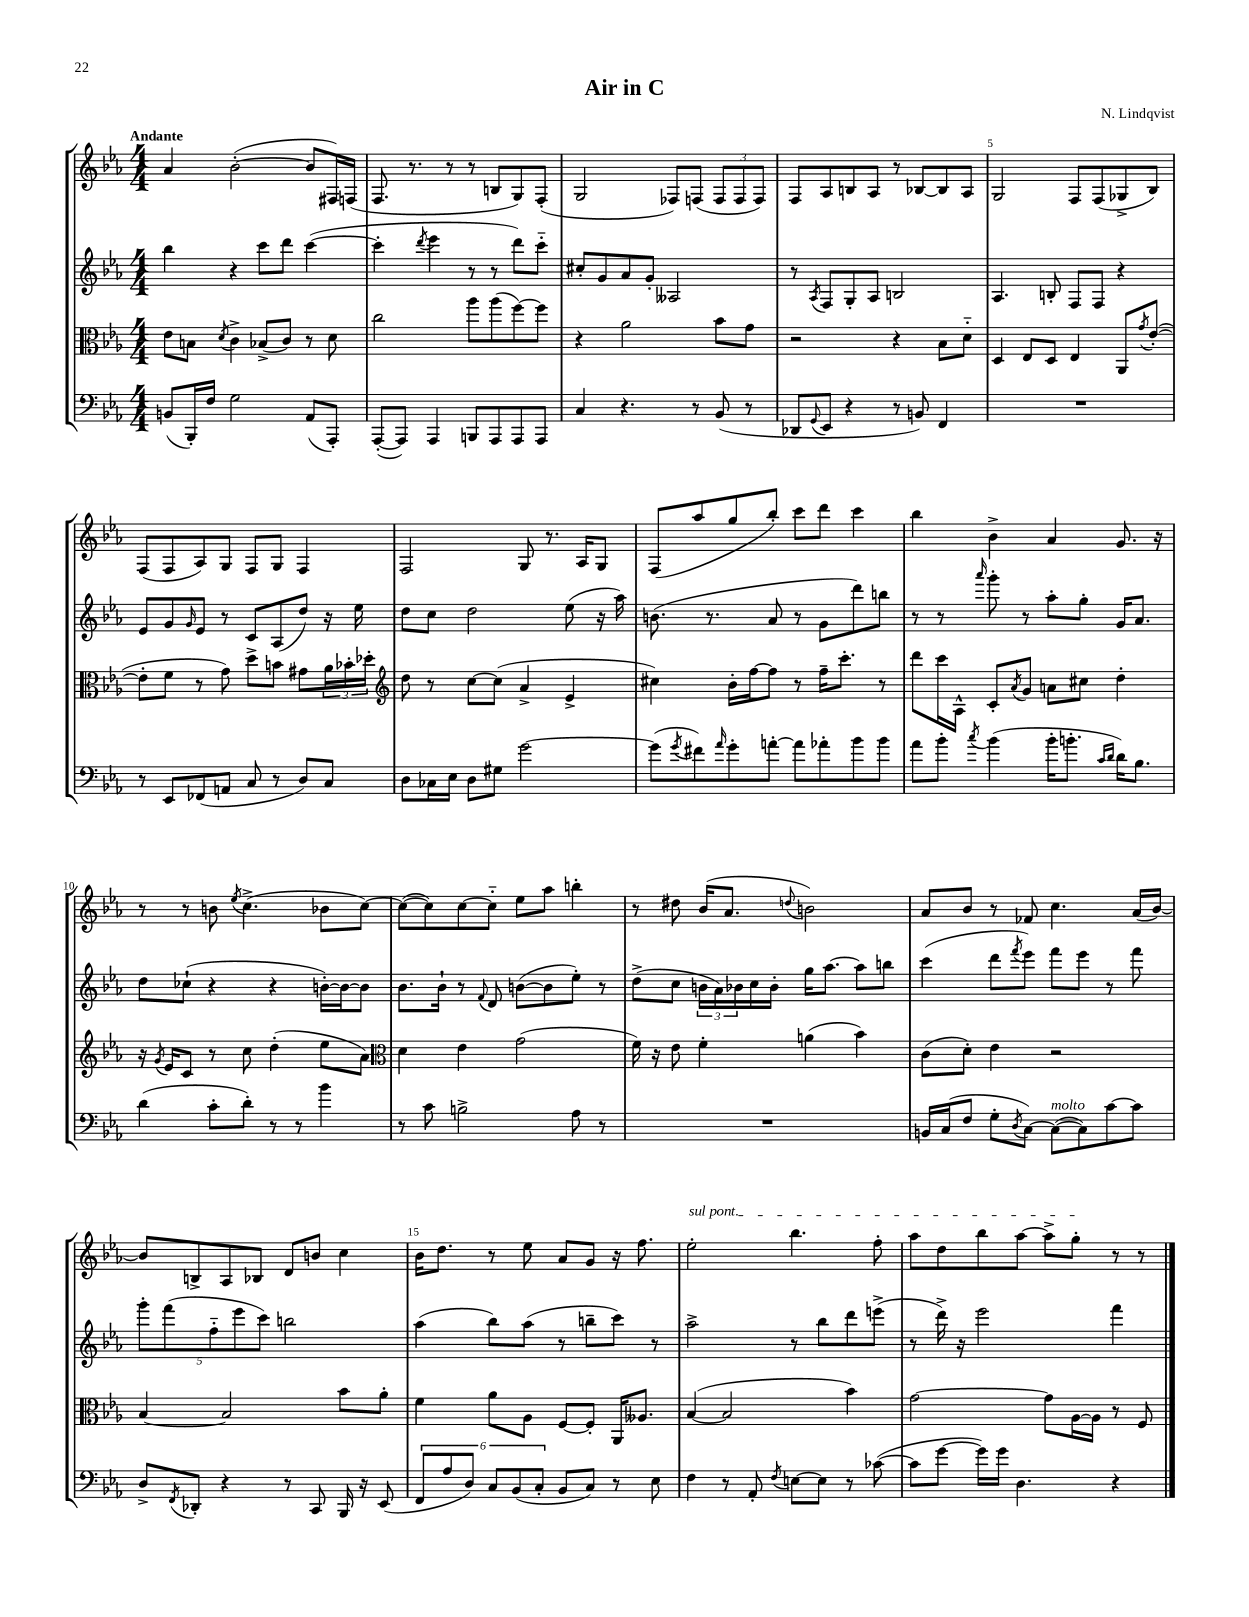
\header { title = "Air in C" composer = "N. Lindqvist" }
<<
\new StaffGroup <<
\new Staff = "s0" {
    \clef treble \key ees \major \numericTimeSignature \time 4/4 \tempo "Andante"
    aes'4 bes'2~-.( bes'8 fis16) f16( |
    f8. r8. r8 r8 b8 g8) f8-.( |
    g2 fes8) f8( \tuplet 3/2 { f8 f8 f8) } |
    f8 aes8 b8 aes8 r8 bes8~ bes8 aes8 |
    g2 f8 f8( ges8-> bes8) |
    f8( f8 aes8) g8 f8 g8 f4 |
    f2 g8 r8. aes16 g8 |
    f8( aes''8 g''8 bes''8-.) c'''8 d'''8 c'''4 |
    bes''4 bes'4-> aes'4 g'8. r16 |
    r8 r8 b'8 \acciaccatura { ees''8 } c''4.->( bes'8 c''8~) |
    c''8~( c''8) c''8~ c''8-_ ees''8 aes''8 b''4-. |
    r8 dis''8 bes'16( aes'8. \appoggiatura { d''8 } b'2) |
    aes'8 bes'8 r8 fes'8 c''4. aes'16( bes'16~) |
    bes'8 b8-> aes8 bes8 d'8 b'8 c''4 |
    bes'16 d''8. r8 ees''8 aes'8 g'8 r16 f''8. |
    \once \override TextSpanner.bound-details.left.text = \markup { \italic "sul pont." } ees''2-.\startTextSpan bes''4. f''8-. |
    aes''8 d''8 bes''8 aes''8~ aes''8-> g''8-.\stopTextSpan r8 r8 \bar "|." |
}
\new Staff = "s1" {
    \clef treble \key ees \major \numericTimeSignature \time 4/4
    bes''4 r4 c'''8 d'''8 c'''4~( |
    c'''4-. \acciaccatura { d'''8 } ees'''4 r8 r8 d'''8) c'''8-_ |
    cis''8-. g'8 aes'8 g'8-. aeses2 |
    r8 \acciaccatura { aes8 } f8 g8-. aes8 b2 |
    aes4. b8-. f8 f8 r4 |
    ees'8 g'8 \grace { g'16 } ees'8 r8 c'8 aes8( d''8) r16 ees''16 |
    d''8 c''8 d''2 ees''8( r16 aes''16) |
    b'8.( r8. aes'8 r8 g'8 d'''8) b''8 |
    r8 r8 \grace { aes'''16 } g'''8-. r8 aes''8-. g''8-. g'16 aes'8. |
    d''8 ces''8-!( r4 r4 b'16~-.) b'16~ b'8 |
    bes'8. bes'16-! r8 \appoggiatura { f'8 } d'8 b'8~( b'8 ees''8-.) r8 |
    d''8->( c''8 \tuplet 3/2 { b'16 aes'16) bes'16 } c''16 bes'16-. g''16 aes''8.~ aes''8 b''8 |
    c'''4( d'''8 \acciaccatura { f'''8 } ees'''8) f'''8 ees'''8 r8 f'''8 |
    \tuplet 5/4 { g'''8-. f'''8( f''8-_ ees'''8 c'''8) } b''2 |
    aes''4( bes''8) aes''8( r8 b''8-- c'''8) r8 |
    aes''2-> r8 bes''8 d'''8 e'''8->( |
    r8 d'''16->) r16 ees'''2 f'''4 \bar "|." |
}
\new Staff = "s2" {
    \clef alto \key ees \major \numericTimeSignature \time 4/4
    ees'8 b8 \acciaccatura { d'8 } c'4-> bes8->( c'8) r8 d'8 |
    c''2 aes''8 aes''8( f''8~) f''8 |
    r4 aes'2 bes'8 g'8 |
    r2 r4 bes8 d'8-_ |
    d4 ees8 d8 ees4 aes,8 \acciaccatura { g'8 } ees'8~-.( |
    ees'8-. f'8 r8 g'8) d''8-> b'8 gis'8 \tuplet 3/2 { aes'16 bes'16-. des''16-. } |
    \clef treble d''8 r8 c''8~ c''8( aes'4-> ees'4-> |
    cis''4) bes'16-. f''16~ f''8 r8 f''16-- c'''8.-. r8 |
    d'''8 c'''16 aes16-^ c'8-. \acciaccatura { aes'8 } g'8 a'8 cis''8 d''4-. |
    r16 \acciaccatura { g'8 } ees'16 c'8 r8 c''8 d''4-.( ees''8 aes'8) |
    \clef alto d'4 ees'4 g'2( |
    f'16) r16 ees'8 f'4-. a'4( bes'4) |
    c'8( d'8-.) ees'4 r2 |
    bes4~ bes2 bes'8 aes'8-. |
    f'4 aes'8 aes8 f8~ f8-. aes,16 aeses8. |
    bes4~( bes2 bes'4) |
    g'2~ g'8 aes16~ aes16 r8 f8 \bar "|." |
}
\new Staff = "s3" {
    \clef bass \key ees \major \numericTimeSignature \time 4/4
    b,8( bes,,16-.) f16 g2 aes,8( aes,,8-.) |
    aes,,8~-.( aes,,8) aes,,4 b,,8 aes,,8 aes,,8 aes,,8 |
    c4 r4. r8 bes,8( r8 |
    des,8 \appoggiatura { g,8 } ees,8 r4 r8 b,8) f,4 |
    R1 |
    r8 ees,8 fes,8( a,8 c8 r8 d8) c8 |
    d8 ces16 ees16 d8 gis8 g'2~ |
    g'8( \acciaccatura { g'8 } fis'8) \grace { aes'16 } g'8-. a'8~-. a'8 aes'8-. bes'8 bes'8 |
    aes'8 bes'8-. \acciaccatura { c''8 } bes'4( bes'16-. b'8.-. \grace { c'16 d'16 } d'16) bes8. |
    d'4( c'8-. d'8-.) r8 r8 bes'4 |
    r8 c'8 b2-> aes8 r8 |
    R1 |
    b,16 c16( f8 g8-. \acciaccatura { d8 } c8~) c8~^\markup { \italic "molto" }( c8) c'8~ c'8 |
    d8-> \acciaccatura { f,8 } des,8-. r4 r8 c,8 bes,,16 r16 ees,8( |
    \tuplet 6/4 { f,8 aes8 d8) c8 bes,8( c8-. } bes,8 c8) r8 ees8 |
    f4 r8 aes,8-. \acciaccatura { f8 } e8~ e8 r8 ces'8~( |
    ces'8 g'8~ g'16) g'16 d4. r4 \bar "|." |
}
>>
>>
\layout { \context { \Score \override BarNumber.break-visibility = ##(#f #t #t) barNumberVisibility = #(every-nth-bar-number-visible 5) } }
